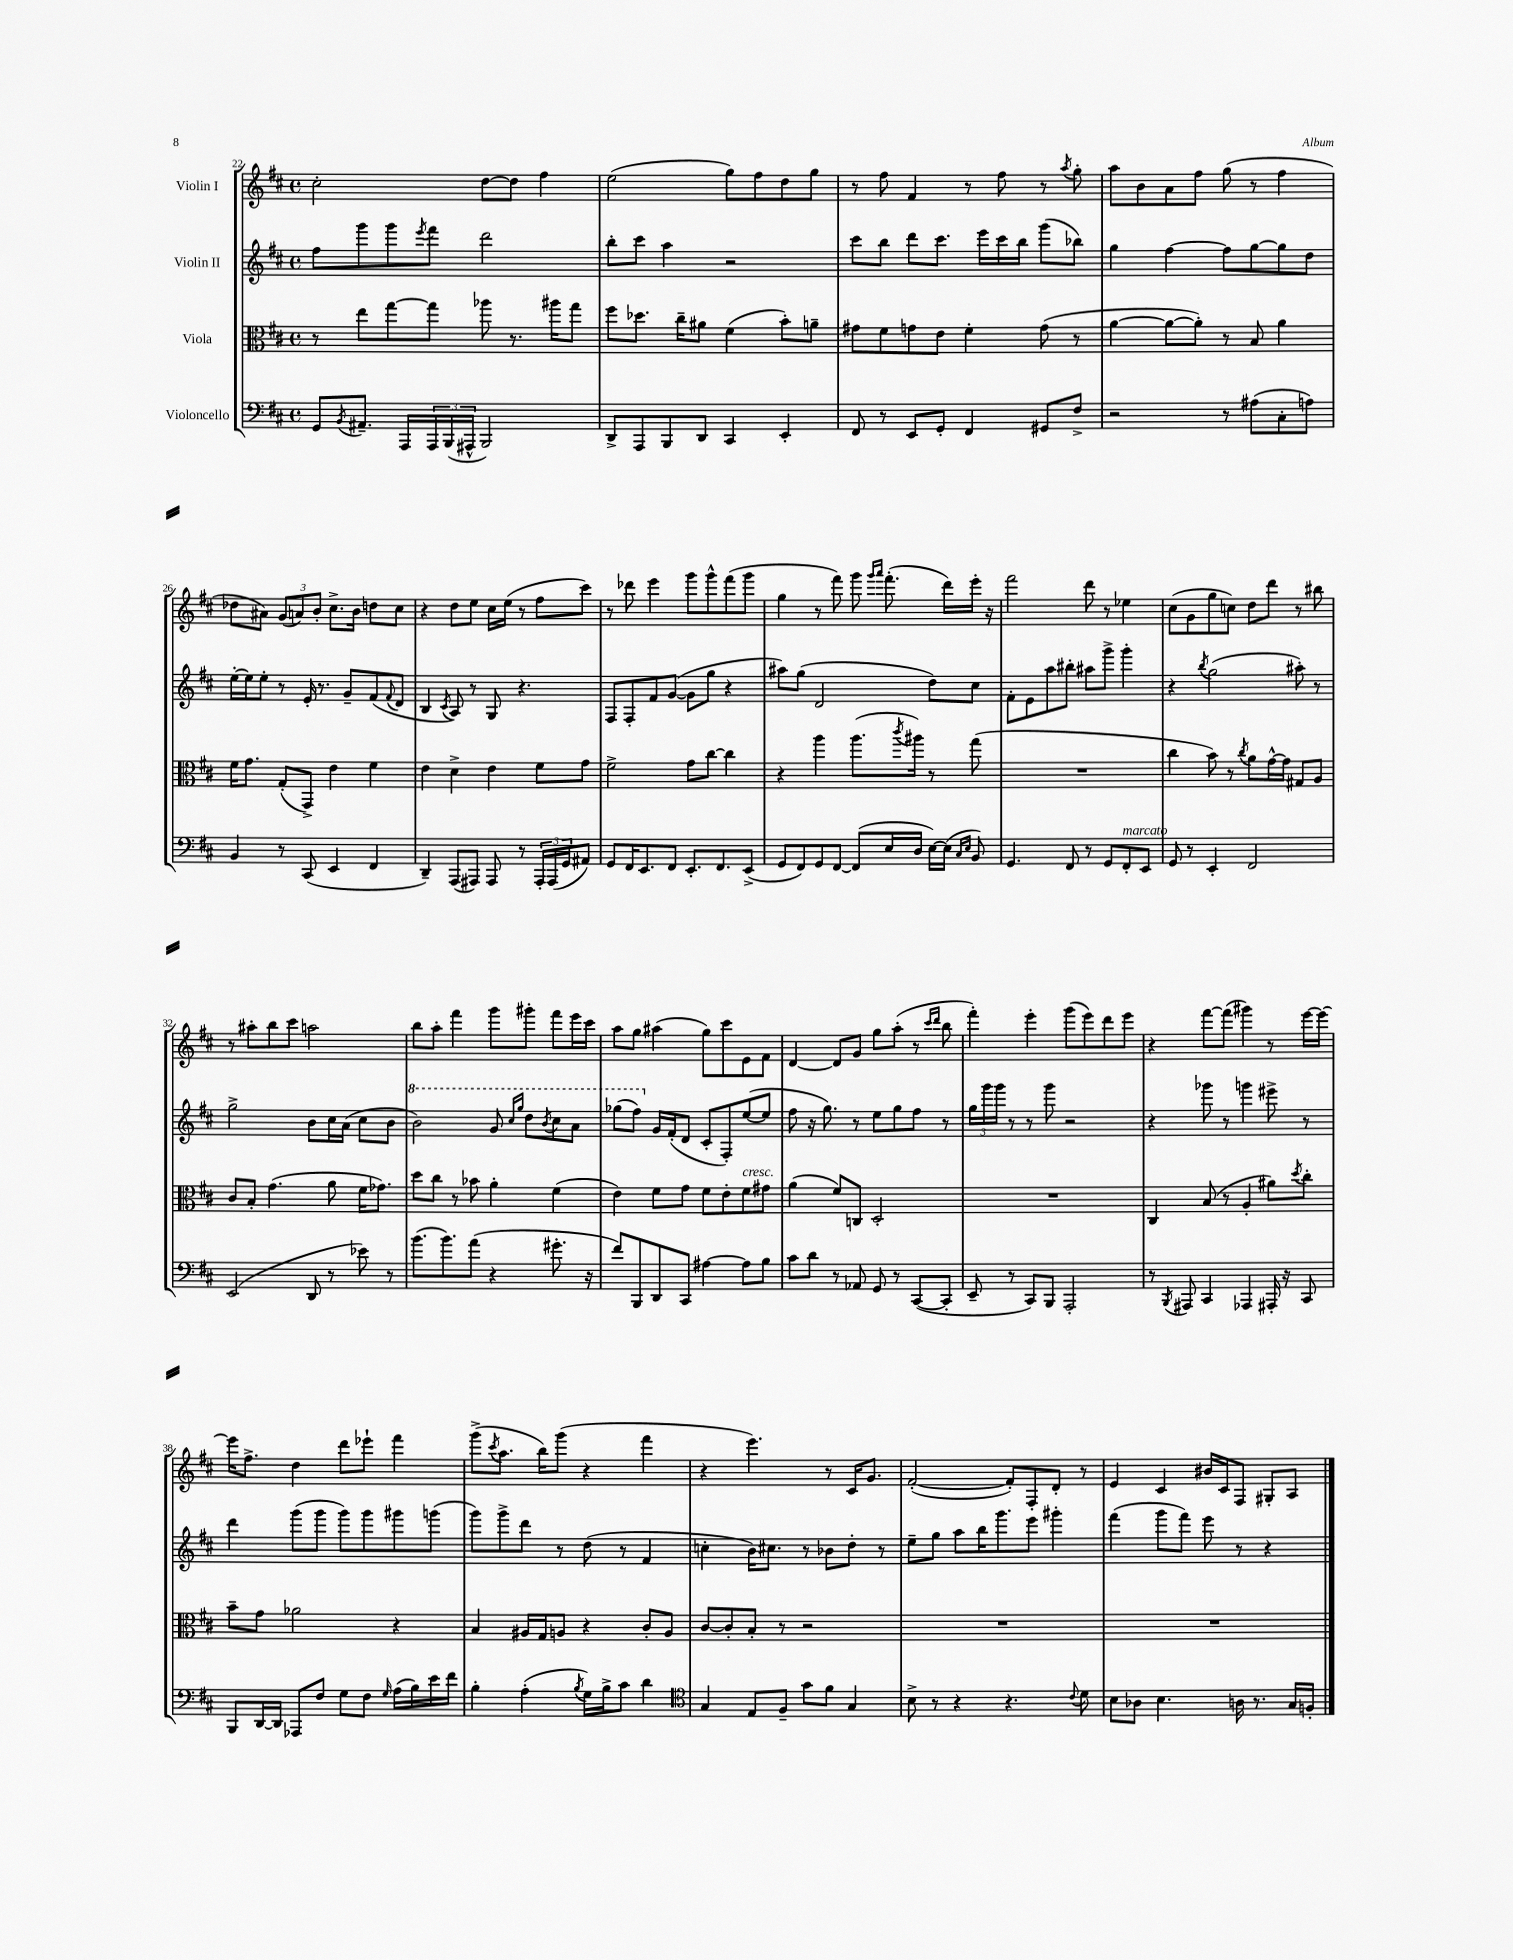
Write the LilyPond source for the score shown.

<<
\new StaffGroup <<
\new Staff = "s0" \with { instrumentName = "Violin I" } {
    \clef treble \key d \major \defaultTimeSignature \time 4/4
    cis''2-. d''8~ d''8 fis''4 |
    e''2( g''8) fis''8 d''8 g''8 |
    r8 fis''8 fis'4 r8 fis''8 r8 \acciaccatura { a''8 } g''8-. |
    a''8 b'8 a'8 fis''8 g''8( r8 fis''4 |
    des''8 ais'8) \tuplet 3/2 { g'8( a'8) b'8-. } cis''8.-> b'16 d''8 cis''8 |
    r4 d''8 e''8 cis''16 e''16( r8 fis''8 cis'''8) |
    r8 des'''8 e'''4 g'''8 g'''8-^ fis'''8( g'''8 |
    g''4 r8 fis'''8) g'''8 \grace { g'''16 a'''16 } fis'''8.-.( d'''16) e'''16-. r16 |
    fis'''2 d'''8 r8 ees''4 |
    cis''8( g'8 g''8 c''8) d''8 d'''8 r8 bis''8 |
    r8 ais''8-. b''8 cis'''8 a''2 |
    b''8 a''8-. fis'''4 g'''8 gis'''8-. fis'''8 e'''16 cis'''16 |
    a''8 g''8 ais''4( g''8) cis'''8 e'8 fis'8 |
    d'4~ d'8 g'8 g''8 a''8-.( r8 \grace { cis'''16 d'''16 } b''8 |
    fis'''4-.) e'''4-. g'''8( e'''8) d'''8 e'''8 |
    r4 fis'''8~ fis'''8( gis'''4) r8 e'''16~ e'''16~ |
    e'''16 fis''8.-> d''4 d'''8 ees'''8-! fis'''4 |
    g'''8->( \acciaccatura { cis'''8 } a''8. b''16) g'''8( r4 fis'''4 |
    r4 e'''4.) r8 cis'16 g'8. |
    fis'2~-.( fis'8-.) fis8-. d'8-. r8 |
    e'4 cis'4 bis'16 cis'16 fis8 gis8-. a8 \bar "|." |
}
\new Staff = "s1" \with { instrumentName = "Violin II" } {
    \clef treble \key d \major \defaultTimeSignature \time 4/4
    fis''8 g'''8 g'''8 \acciaccatura { e'''8 } fis'''8 d'''2 |
    b''8-. cis'''8 a''4 r2 |
    cis'''8 b''8 d'''8 cis'''8. e'''16 cis'''16 b''16 g'''8( bes''8) |
    g''4 fis''4~ fis''8 g''8~ g''8 d''8 |
    e''16~-. e''16 e''8-. r8 e'16-. r8. g'8-- fis'8( \appoggiatura { fis'8 } d'8 |
    b4 \acciaccatura { cis'8 } a8) r8 g8 r4. |
    fis8 fis8-. fis'8 g'8~( g'8 g''8 r4 |
    ais''8) g''8( d'2 d''8) cis''8 |
    fis'8-. e'8 a''8 bis''8-. ais''8 g'''8-> g'''4-. |
    r4 \acciaccatura { b''8 } g''2( ais''8-.) r8 |
    g''2-> b'8 cis''16 a'16( cis''8 b'8 |
    \ottava #1 b''2) g''8 \grace { cis'''16 g'''16 } d'''8 \acciaccatura { b''8 } cis'''8 a''8 |
    ges'''8( fis'''8) \ottava #0 g'16 fis'16-.( d'8 cis'8-. fis8-.) e''8~( e''8 |
    fis''8 r16 g''8.) r8 e''8 g''8 fis''8 r8 |
    \tuplet 3/2 { g''16 g'''16 g'''16 } r8 r8 g'''8 r2 |
    r4 ges'''8 r8 g'''4 eis'''8-> r8 |
    d'''4 g'''8( g'''8 g'''8) g'''8 gis'''8 g'''8( |
    g'''8) g'''8-> d'''8 r8 d''8( r8 fis'4 |
    c''4-. b'16) cis''8. r8 bes'8 d''8-. r8 |
    e''8-- g''8 a''8 b''16 g'''8. e'''8 gis'''4-. |
    fis'''4( g'''8 fis'''8) e'''8 r8 r4 \bar "|." |
}
\new Staff = "s2" \with { instrumentName = "Viola" } {
    \clef alto \key d \major \defaultTimeSignature \time 4/4
    r8 e''8 g''8~ g''8 aes''8 r8. ais''16 g''8 |
    fis''8 des''8. cis''16-- ais'8 fis'4( b'8-.) a'8-- |
    gis'8 fis'8 g'8 e'8 fis'4-. g'8( r8 |
    a'4~ a'8~ a'8-.) r8 b8 a'4 |
    fis'16 g'8. g8-.( g,8->) e'4 fis'4 |
    e'4 d'4-> e'4 fis'8 g'8 |
    fis'2-> g'8 cis''8~ cis''4 |
    r4 a''4 a''8.( \acciaccatura { cis'''8 } ais''16) r8 g''8( |
    R1 |
    cis''4 b'8) r8 \acciaccatura { cis''8 } a'8 g'16~-^ g'16 gis8 a8 |
    cis'8 b8-. g'4.( a'8 fis'16 ges'8.) |
    d''8 cis''8 r8 bes'8 a'4-. fis'4( |
    e'4) fis'8 g'8 fis'8 e'8-. fis'8^\markup { \italic "cresc." } gis'8 |
    a'4( fis'8) c8 d2-. |
    R1 |
    cis4 b8( r8 a4-. ais'8) \acciaccatura { d''8 } cis''8-. |
    b'8-- g'8 aes'2 r4 |
    b4 ais16 g16 a8 r4 cis'8-. a8 |
    cis'8~ cis'8-. b8-. r8 r2 |
    R1 |
    R1 \bar "|." |
}
\new Staff = "s3" \with { instrumentName = "Violoncello" } {
    \clef bass \key d \major \defaultTimeSignature \time 4/4
    g,8 \acciaccatura { b,8 } ais,8.-- a,,16 \tuplet 3/2 { a,,16 b,,16( ais,,16-^ } b,,2) |
    d,8-> a,,8 b,,8 d,8 cis,4 e,4-. |
    fis,8 r8 e,8 g,8-. fis,4 gis,8 fis8-> |
    r2 r8 ais8( cis8-. a8) |
    b,4 r8 cis,8( e,4 fis,4 |
    d,4--) a,,8( ais,,8) ais,,8 r8 \tuplet 3/2 { ais,,16-. ais,,16( g,16 } ais,8) |
    g,8 fis,16 e,8. fis,8 e,8.-. fis,8. e,8->( |
    g,8 fis,8) g,8 fis,8~ fis,8( e16 d16 e16~) e16( \grace { cis16 e16 } b,8) |
    g,4. fis,8 r8 g,8 fis,8-.^\markup { \italic "marcato" } e,8 |
    g,8 r8 e,4-. fis,2 |
    e,2( d,8 r8 ees'8) r8 |
    b'8.( b'8.) a'8( r4 gis'8.-. r16 |
    fis'8) b,,8 d,8 cis,8 ais4~ ais8 b8 |
    cis'8 d'8 r8 aes,8 g,8 r8 cis,8~( cis,8-. |
    e,8-- r8 cis,8) b,,8 a,,2-. |
    r8 \acciaccatura { b,,8 } ais,,8 cis,4 aes,,4 ais,,16-. r16 cis,8 |
    b,,8 d,16~ d,16 aes,,8 fis8 g8 fis8 \grace { g16 } a16( b16) e'16 fis'16 |
    b4-. a4-.( \acciaccatura { b8 } g16) b16-> cis'8 d'4 |
    \clef tenor g4 e8 fis8-- g'8 fis'8 g4 |
    b8-> r8 r4 r4. \appoggiatura { cis'8 } d'8 |
    b8 aes8 b4. a16 r8. g16 f16-. \bar "|." |
}
>>
>>
\layout { \context { \Score currentBarNumber = #22 } }
